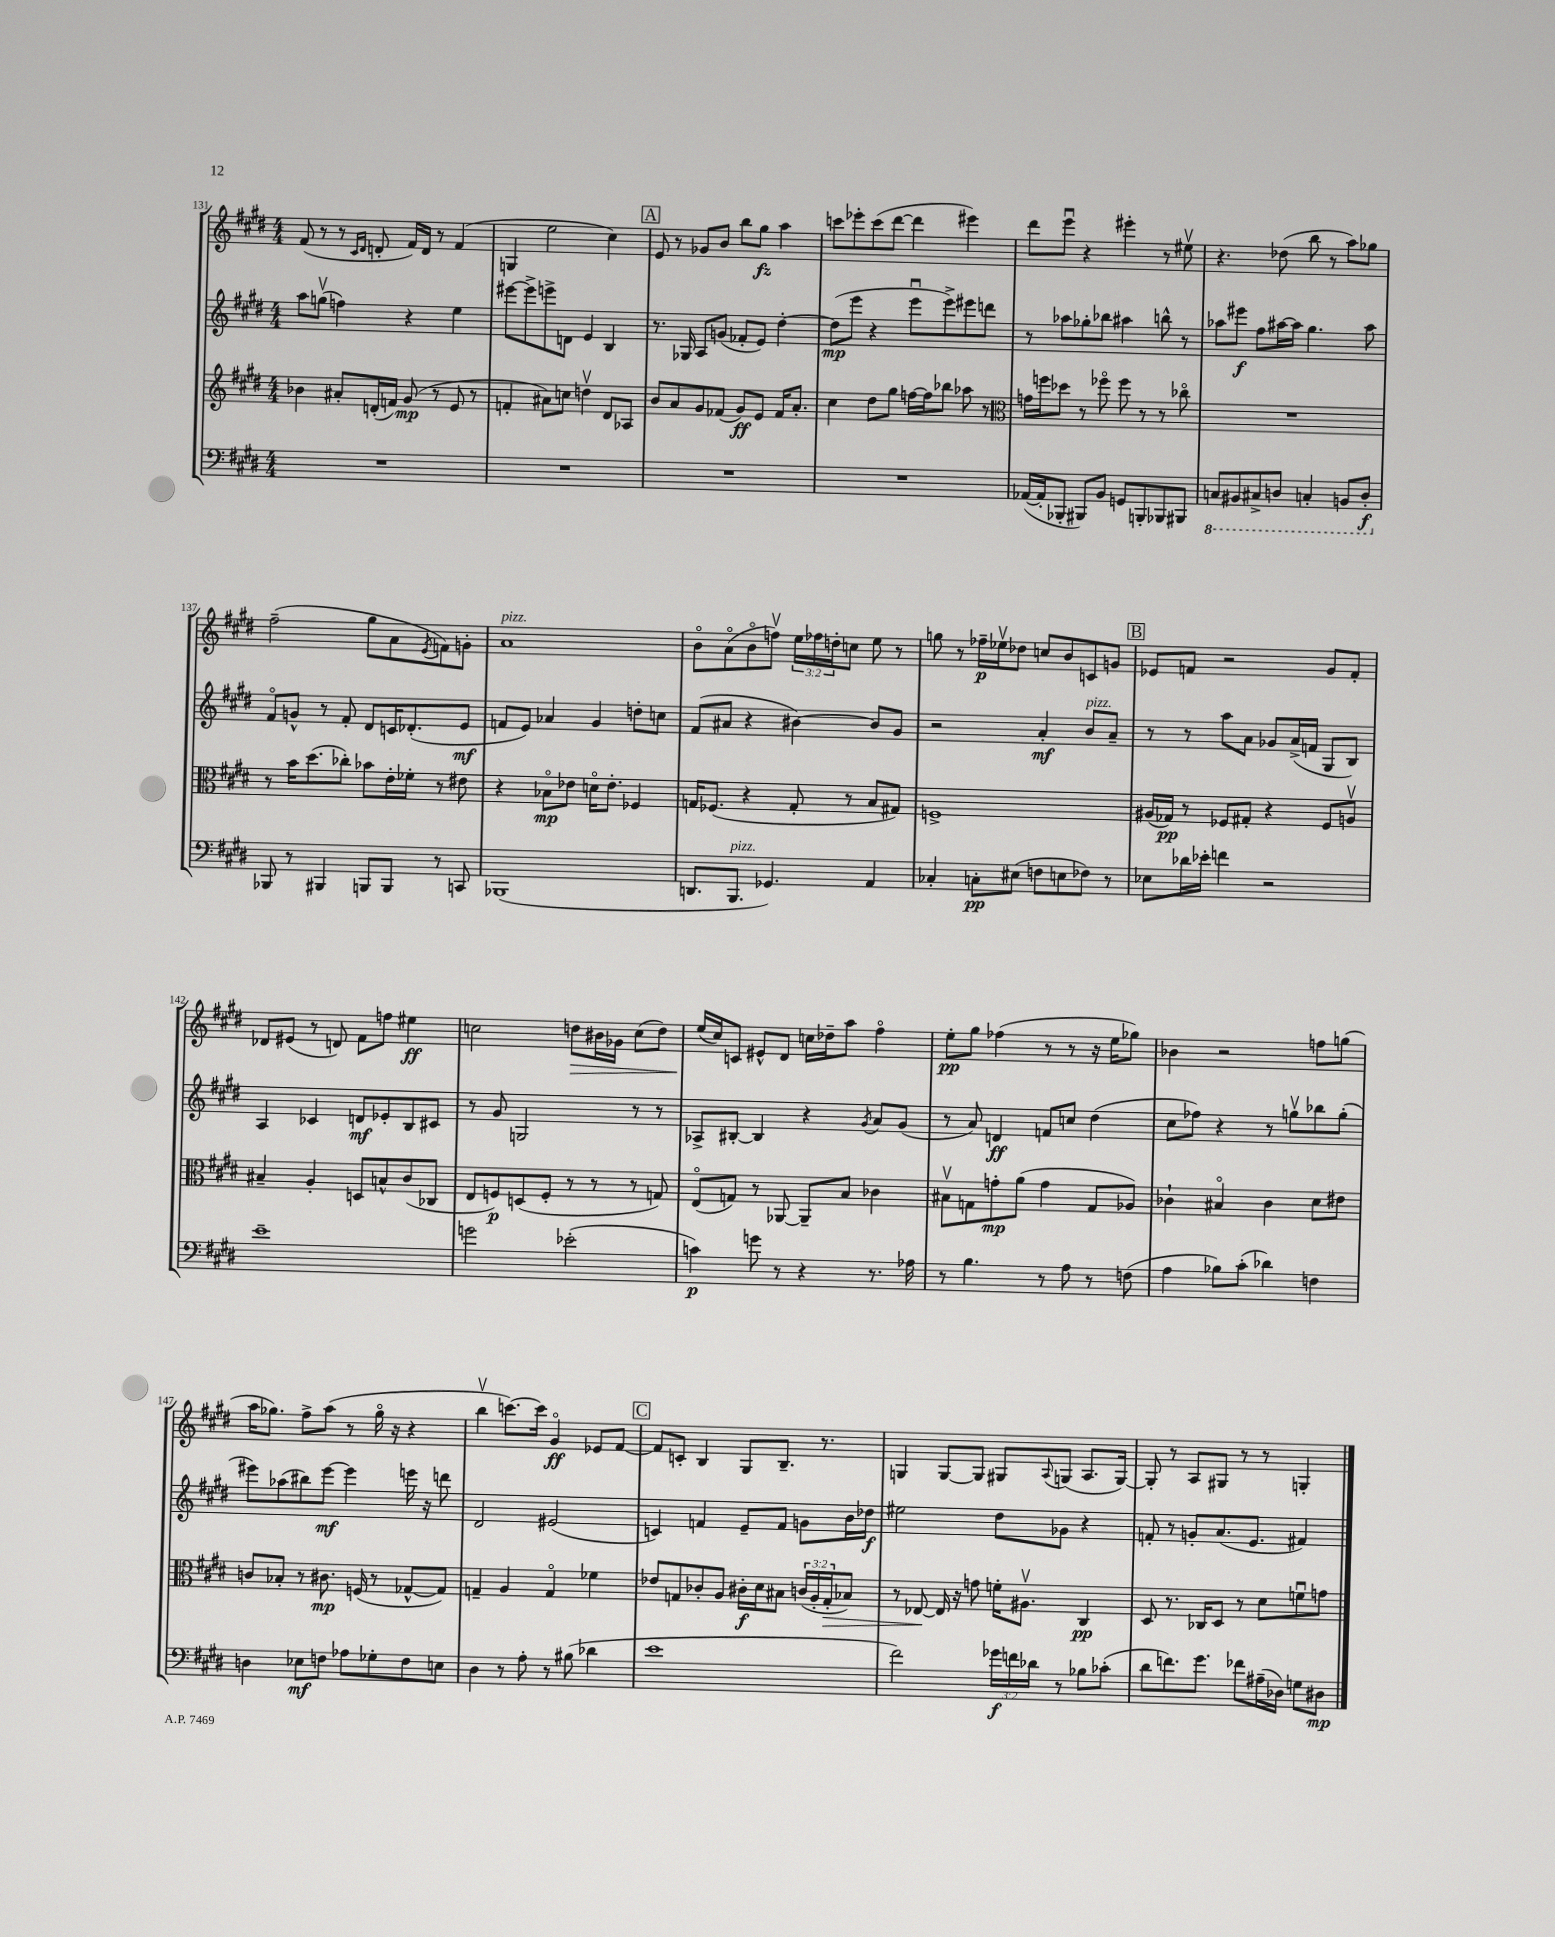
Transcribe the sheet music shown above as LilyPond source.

<<
\new StaffGroup <<
\new Staff = "s0" {
    \clef treble \key e \major \numericTimeSignature \time 4/4 \override Staff.TupletNumber.text = #tuplet-number::calc-fraction-text
    fis'8( r8 r8 \grace { cis'16 dis'16 } d'8-. fis'16) d'16 r8 fis'4( |
    g4 e''2 cis''4) |
    \mark \markup { \box "A" } e'8 r8 ges'8 b'8 b''8 gis''8\fz a''4 |
    c'''8 ees'''8-. c'''8( dis'''8~ dis'''4 eis'''4) |
    dis'''8 e'''8\downbow r4 eis'''4-. r8 eis''8\upbow |
    r4. des''8( b''8 r8 a''8) ges''8 |
    fis''2--( gis''8 a'8 \acciaccatura { e'8 } f'8) g'8-. |
    a'1^\markup { \italic "pizz." } |
    b'8\flageolet a'8\flageolet( b'8\flageolet f''8\upbow) \tuplet 3/2 { e''16 fes''16 d''16-. } c''8 e''8 r8 |
    g''8 r8 fes''16--\p ees''16\upbow des''8 c''8 b'8 c'8 g'8 |
    \mark \markup { \box "B" } ees'8 f'8 r2 gis'8 f'8-. |
    des'8 eis'8( r8 d'8) fis'8 f''8 eis''4\ff |
    c''2 d''8\> bis'16 ges'16 c''8( d''8) |
    e''16\!( cis''16) c'8 eis'8-^ dis'8 c''16 des''16-- a''8 fis''4\flageolet |
    e''8-.\pp gis''8 fes''4( r8 r8 r16 e''16 ges''8) |
    bes'4 r2 f''8 g''8( |
    a''16 ges''8.) fis''8-> a''8( r8 ges''16\flageolet r16 r4 |
    b''4\upbow c'''8.~) c'''16 gis'4\flageolet\ff ees'8 fis'8~ |
    \mark \markup { \box "C" } fis'8 c'8-. b4 gis8 b8.-- r8. |
    g4 g8~ g8 gis8 \appoggiatura { a8 } g8( a8. g16~) |
    g8-. r8 a8 gis8 r8 r8 g4-. \bar "|." |
}
\new Staff = "s1" {
    \clef treble \key e \major \numericTimeSignature \time 4/4
    a''8 g''8\upbow( f''4) r4 e''4 |
    eis'''8~ eis'''8-> e'''8-> d'8 e'4 b4 |
    \mark \markup { \box "A" } r8. ges16 a8 g'8( fes'8-. e'8) dis''4~-. |
    dis''8\mp( e'''8 r4 e'''8\downbow e'''8->) eis'''8 d'''8 |
    r8 aes''8 ges''8-. bes''8 ais''4 b''8-^ r8 |
    aes''8 eis'''8\f fis''8 ais''16~ ais''16 gis''4. ais''8 |
    fis'8\flageolet g'8-^ r8 fis'8-. dis'8 c'16 des'8.-.( e'8\mf |
    f'8 e'8) aes'4 gis'4 d''8-. c''8 |
    fis'8( ais'8 r4 bis'4~) bis'8 gis'8 |
    r2 a'4-.\mf b'8^\markup { \italic "pizz." } a'8-- |
    \mark \markup { \box "B" } r8 r8 a''8 a'8 ges'8 a'16->( f'16 gis8 b8) |
    a4 ces'4 d'8\mf ees'8-. b8 cis'8 |
    r8 gis'8 g2 r8 r8 |
    aes8-> bis8~-. bis4 r4 \acciaccatura { gis'8 } a'8 gis'8( |
    r8 a'8) d'4\ff f'8 c''8 dis''4( |
    cis''8 fes''8) r4 r8 g''8\upbow bes''8 g''8-.( |
    eis'''8) aes''8( bis''8) eis'''8~\mf eis'''4 e'''16 r16 d'''8 |
    dis'2 eis'2( |
    \mark \markup { \box "C" } c'4) f'4 e'8-- f'8 g'8 b'16 des''16\f |
    eis''2 dis''8 ges'8 r4 |
    f'8-. r8 g'8-. a'8.( e'8. fis'4) \bar "|." |
}
\new Staff = "s2" {
    \clef treble \key e \major \numericTimeSignature \time 4/4 \override Staff.TupletNumber.text = #tuplet-number::calc-fraction-text
    bes'4 ais'8-. d'16-.( f'16) gis'8\mp( r8 e'8 r8 |
    f'4-. ais'8) c''8 d''4\upbow dis'8 aes8 |
    \mark \markup { \box "A" } b'8 a'8 gis'8 fes'8( gis'8\ff) e'8 fes'16 a'8.-. |
    cis''4 dis''8 gis''8 f''16~ f''16 bes''8 aes''8 r8 |
    \clef alto g'16 f''16 des''8 r8 fes''8\flageolet fes''8 r8 r8 ces''8\flageolet |
    R1 |
    r8 b'16 dis''8.( ces''8-.) bes'8 e'16-. fes'16-. r8 eis'8 |
    r4 bes8\flageolet\mp ees'8 d'16\flageolet ees'8.-. fes4 |
    g16 fes8.( r4 g8-. r8 b8 gis8) |
    f1-> |
    \mark \markup { \box "B" } ais16( ges16\pp) r8 fes8 gis8-. r4 fes8 a8\upbow |
    bis4-- a4-. d8 b8-^ cis'8( ces8 |
    e8 f8\p) d8( f8-. r8 r8 r8 g8) |
    e8\flageolet( g8) r8 aes,8~ aes,8-- b8 ces'4 |
    bis8\upbow g8 g'8-.\mp a'8( g'4 g8 aes8) |
    ces'4-! bis4\flageolet ces'4 dis'8 eis'8 |
    c'8 bes8-. r8 cis'8.\mp f16( r8 ges8~-^ ges8) |
    g4-- a4 g4\flageolet fes'4 |
    \mark \markup { \box "C" } ees'8 g8 ces'8-. a8 cis'16-.\f dis'16 bis8 \tuplet 3/2 { c'16( a16-. g16-.\> } bes8) |
    r8 ees8~\! ees16 r16 g'8 f'16-. ais8.\upbow cis4\pp |
    dis8 r8. ces16 dis8 r8 dis'8 f'8\downbow g'8 \bar "|." |
}
\new Staff = "s3" {
    \clef bass \key e \major \numericTimeSignature \time 4/4 \override Staff.TupletNumber.text = #tuplet-number::calc-fraction-text
    R1 |
    R1 |
    \mark \markup { \box "A" } R1 |
    R1 |
    aes,16~( aes,16-. bes,,8-. bis,,8) b,8 g,8 b,,8-. bes,,8 bis,,8 |
    \ottava #-1 c,8 bis,,8 cis,8-> d,8 c,4-. b,,8 d,8-.\f \ottava #0 |
    bes,,8 r8 bis,,4 b,,8 b,,8 r8 c,8 |
    bes,,1( |
    d,8. b,,8.^\markup { \italic "pizz." } ges,4.) a,4 |
    ces4-. c8-.\pp eis8( f8 e8 fes8) r8 |
    \mark \markup { \box "B" } ees8 des'16 ees'16-. f'4 r2 |
    e'1-- |
    g'2 ees'2-.( |
    c'4\p) g'8 r8 r4 r8. aes16 |
    r8 b4. r8 a8 r8 f8( |
    a4 bes8) cis'8-.( des'4) f4 |
    d4 ees8\mf f8 aes8 ges8-. f8 e8 |
    dis4 r8 a8-. r8 bis8( des'4 |
    \mark \markup { \box "C" } e'1 |
    fis'2) \tuplet 3/2 { ges'16\f f'16 des'16 } r8 bes8 ces'8-.( |
    dis'8 f'8.) gis'8. fes'8 ais16--( des16) g8 dis8\mp \bar "|." |
}
>>
>>
\layout { \context { \Score currentBarNumber = #131 } }
